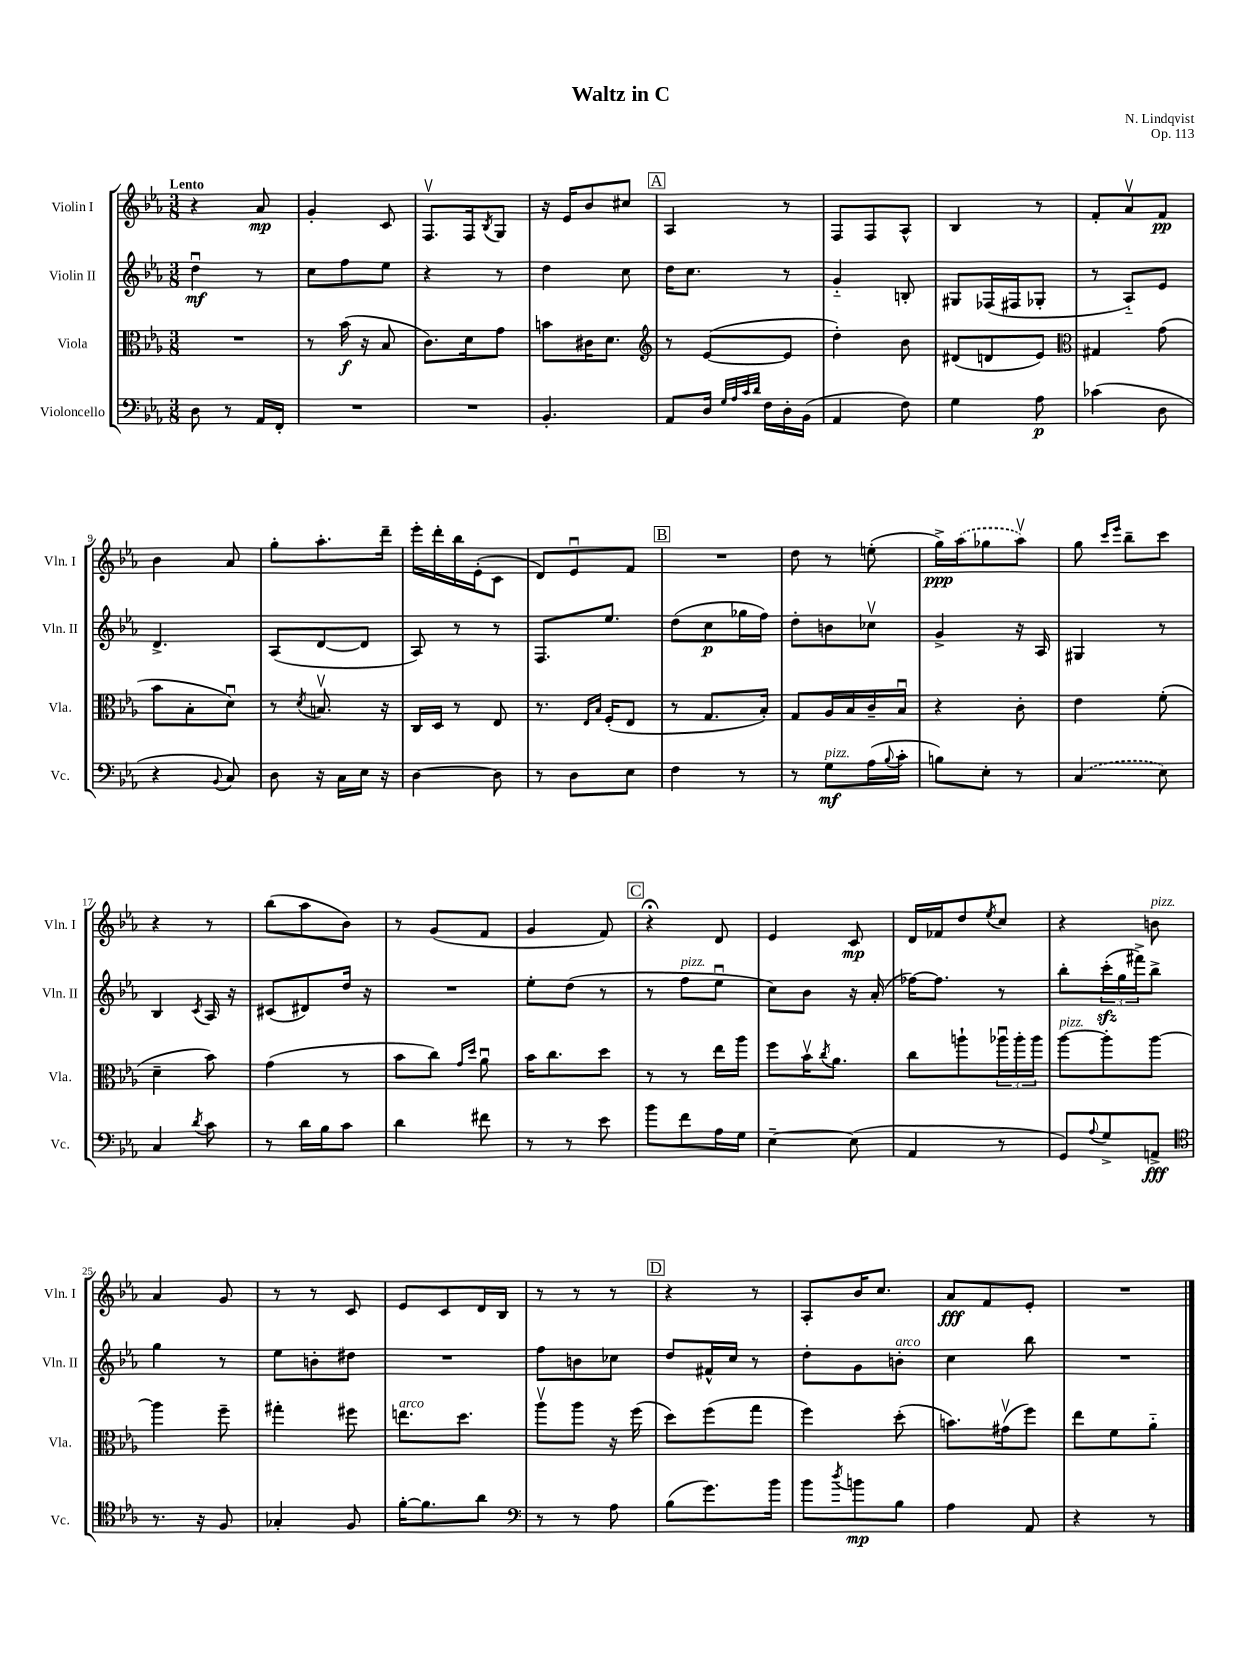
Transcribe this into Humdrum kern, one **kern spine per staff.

**kern	**dynam	**kern	**dynam	**kern	**dynam	**kern	**dynam
*part4	*part4	*part3	*part3	*part2	*part2	*part1	*part1
*staff4	*staff4	*staff3	*staff3	*staff2	*staff2	*staff1	*staff1
*I"Violoncello	*	*I"Viola	*	*I"Violin II	*	*I"Violin I	*
*I'Vc.	*	*I'Vla.	*	*I'Vln. II	*	*I'Vln. I	*
*clefF4	*	*clefC3	*	*clefG2	*	*clefG2	*
*k[b-e-a-]	*	*k[b-e-a-]	*	*k[b-e-a-]	*	*k[b-e-a-]	*
*M3/8	*	*M3/8	*	*M3/8	*	*M3/8	*
=1	=1	=1	=1	=1	=1	=1	=1
!	!	!	!	!	!	!LO:TX:a:B:t=Lento	!
8D\	.	4.r	.	4ddu\	mf	4r	.
8r	.	.	.	.	.	.	.
16AA-/LL	.	.	.	8r	.	8a-/	mp
16FF'/JJ	.	.	.	.	.	.	.
=2	=2	=2	=2	=2	=2	=2	=2
4.r	.	8r	.	8cc\L	.	4g'/	.
.	.	(16b-\	f	8ff\	.	.	.
.	.	16r	.	.	.	.	.
.	.	8B-/	.	8ee-\J	.	8c/	.
=3	=3	=3	=3	=3	=3	=3	=3
4.r	.	8.c\L)	.	4r	.	8.Fv/L	.
.	.	16d\k	.	.	.	16F/k	.
.	.	.	.	.	.	8qB-/	.
.	.	8g\J	.	8r	.	8G/J	.
=4	=4	=4	=4	=4	=4	=4	=4
4.BB-'/	.	8bn\L	.	4dd\	.	16r	.
.	.	.	.	.	.	16e-/KL	.
.	.	16c#X\K	.	.	.	8b-/	.
.	.	8.d\J	.	.	.	.	.
.	.	.	.	8cc\	.	8cc#X/J	.
!!LO:REH:place=s1:t=A
=5	=5	=5	=5	=5	=5	=5	=5
*	*	*clefG2	*	*	*	*	*
8AA-/L	.	8r	.	16dd\KL	.	4A-/	.
.	.	.	.	8.cc\J	.	.	.
16D/Jk	.	([8e-/L	.	.	.	.	.
32qqG/LLL	.	.	.	.	.	.	.
32qqA-/	.	.	.	.	.	.	.
32qqc/	.	.	.	.	.	.	.
32qqd/JJJ	.	.	.	.	.	.	.
16F\LL	.	.	.	.	.	.	.
16D'\	.	8e-/J]	.	8r	.	8r	.
(16BB-\JJ	.	.	.	.	.	.	.
=6	=6	=6	=6	=6	=6	=6	=6
4AA-/	.	4dd'\)	.	4g/	.	8F/L	.
.	.	.	.	.	.	8F/	.
8F\)	.	8b-\	.	8Bn'/	.	8A-^^/J	.
=7	=7	=7	=7	=7	=7	=7	=7
4G\	.	(8d#X/L	.	8G#X/L	.	4B-/	.
.	.	8dn/	.	(16F-X/L	.	.	.
.	.	.	.	16F#X/J	.	.	.
8A-\	p	8e-/J)	.	8G-X'/J	.	8r	.
=8	=8	=8	=8	=8	=8	=8	=8
*	*	*clefC3	*	*	*	*	*
(4c-X\	.	4G#X/	.	8r	.	8f'/L	.
.	.	.	.	8A-/L)	.	8a-v/	.
8D\	.	(8g\	.	8e-/J	.	8f/J	pp
!!LO:LB:g=z
=9	=9	=9	=9	=9	=9	=9	=9
4r	.	8b-\L	.	4.d^/	.	4b-\	.
.	.	8B-'\	.	.	.	.	.
8qqBB-/	.	.	.	.	.	.	.
8C/)	.	8du\J)	.	.	.	8a-/	.
=10	=10	=10	=10	=10	=10	=10	=10
8D\	.	8r	.	(8A-/L	.	8gg'\L	.
.	.	8qd/	.	.	.	.	.
16r	.	8.Bnv/	.	[8d/	.	8.aa-'\	.
16C\LL	.	.	.	.	.	.	.
16E-\JJ	.	.	.	8d/J]	.	.	.
16r	.	16r	.	.	.	16ddd~\Jk	.
=11	=11	=11	=11	=11	=11	=11	=11
[4D\	.	16C/LL	.	8A-/)	.	16eee-'\LL	.
.	.	16D/JJ	.	.	.	16ddd'\	.
.	.	8r	.	8r	.	16bb-\	.
.	.	.	.	.	.	(16e-'\J	.
8D\]	.	8E-/	.	8r	.	8c\J	.
=12	=12	=12	=12	=12	=12	=12	=12
8r	.	8.r	.	8.F/L	.	8d/L)	.
8D\L	.	.	.	.	.	8e-u/	.
.	.	16qqE-/LL	.	.	.	.	.
.	.	16qqB-/JJ	.	.	.	.	.
.	.	(16F'/KL	.	8.ee-/J	.	.	.
8E-\J	.	8E-/J	.	.	.	8f/J	.
!!LO:REH:place=s1:t=B
=13	=13	=13	=13	=13	=13	=13	=13
4F\	.	8r	.	(8dd\L	.	4.r	.
.	.	8.G/L	.	8cc\	p	.	.
8r	.	.	.	16gg-X\L	.	.	.
.	.	16B-'/Jk)	.	16ff\JJ)	.	.	.
=14	=14	=14	=14	=14	=14	=14	=14
8r	.	8G/L	.	8dd'\L	.	8dd\	.
!LO:TX:a:i:t=pizz.	!	!	!	!	!	!	!
8G\L	mf	16A-/L	.	8bn\	.	8r	.
.	.	16B-/	.	.	.	.	.
(16A-\L	.	16c~/	.	8cc-Xv\J	.	(8een'\	.
8qqB-/	.	.	.	.	.	.	.
16c'\JJ	.	16B-u/JJ	.	.	.	.	.
=15	=15	=15	=15	=15	=15	=15	=15
8Bn\L)	.	4r	.	4g^/	.	16gg^\LL)	ppp
.	.	.	.	.	.	(16aa-\J	.
8E-'\J	.	.	.	.	.	8gg-X\	.
8r	.	8c'\	.	16r	.	8aa-v\J)	.
.	.	.	.	16A-/	.	.	.
=16	=16	=16	=16	=16	=16	=16	=16
(4C/	.	4e-\	.	4G#X/	.	8gg\	.
.	.	.	.	.	.	16qqccc/LL	.
.	.	.	.	.	.	16qqeee-/JJ	.
.	.	.	.	.	.	8bb-~\L	.
8E-\)	.	(8f'\	.	8r	.	8ccc\J	.
!!LO:LB:g=z
=17	=17	=17	=17	=17	=17	=17	=17
4C/	.	4d~\	.	4B-/	.	4r	.
8qd/	.	.	.	8qc/	.	.	.
8c\	.	8b-\)	.	16A-/	.	8r	.
.	.	.	.	16r	.	.	.
=18	=18	=18	=18	=18	=18	=18	=18
8r	.	(4g\	.	(8c#X/L	.	(8bb-\L	.
16d\LL	.	.	.	8d#X/)	.	8aa-\	.
16B-\J	.	.	.	.	.	.	.
8c\J	.	8r	.	16dd/Jk	.	8b-\J)	.
.	.	.	.	16r	.	.	.
=19	=19	=19	=19	=19	=19	=19	=19
4d\	.	8b-\L	.	4.r	.	8r	.
.	.	8cc\J)	.	.	.	(8g/L	.
.	.	16qqg/LL	.	.	.	.	.
.	.	16qqdd/JJ	.	.	.	.	.
8f#X\	.	8a-u\	.	.	.	8f/J	.
=20	=20	=20	=20	=20	=20	=20	=20
8r	.	16b-\KL	.	8ee-'\L	.	4g/	.
.	.	8.cc\	.	.	.	.	.
8r	.	.	.	(8dd\J	.	.	.
8e-\	.	8dd\J	.	8r	.	8f/)	.
!!LO:REH:place=s1:t=C
=21	=21	=21	=21	=21	=21	=21	=21
8b-\L	.	8r	.	8r	.	4r;<	.
!	!	!	!	!LO:TX:a:i:t=pizz.	!	!	!
8f\	.	8r	.	8ff\L	.	.	.
16A-\L	.	16ee-\LL	.	8ee-u\J	.	8d/	.
16G\JJ	.	16aa-\JJ	.	.	.	.	.
=22	=22	=22	=22	=22	=22	=22	=22
[4E-~\	.	8ff\L	.	8cc\L)	.	4e-/	.
.	.	16b-v\K	.	8b-\J	.	.	.
.	.	8qcc/	.	.	.	.	.
.	.	8.a-\J	.	.	.	.	.
(8E-\]	.	.	.	16r	.	8c/	mp
.	.	.	.	(16a-'/	.	.	.
=23	=23	=23	=23	=23	=23	=23	=23
4AA-/	.	8cc\L	.	[16ff-X\KL)	.	16d/LL	.
.	.	.	.	8.ff-\J]	.	16f-X/J	.
.	.	8aan`\	.	.	.	8dd/	.
.	.	.	.	.	.	8qee-/	.
8r	.	24aa-Xu\L	.	8r	.	8cc/J	.
.	.	24aa-'\	.	.	.	.	.
.	.	24aa-\JJ	.	.	.	.	.
=24	=24	=24	=24	=24	=24	=24	=24
!	!	!LO:TX:a:i:t=pizz.	!	!	!	!	!
8GG/L)	.	[8aa-\L	.	8bb-'\L	.	4r	.
8qqA-/	.	.	.	.	.	.	.
8G^/	.	8aa-'\]	.	(24ccczz'\L	.	.	.
.	.	.	.	24gg\	.	.	.
.	.	.	.	24fff#X^\J)	.	.	.
!	!	!	!	!	!	!LO:TX:a:i:t=pizz.	!
8AAn^/J	fff	[8aa-\J	.	8bb-^\J	.	8bn\	.
!!LO:LB:g=z
=25	=25	=25	=25	=25	=25	=25	=25
*clefC4	*	*	*	*	*	*	*
8.r	.	4aa-\]	.	4gg\	.	4a-/	.
16r	.	.	.	.	.	.	.
8F/	.	8ff~\	.	8r	.	8g/	.
=26	=26	=26	=26	=26	=26	=26	=26
4G-X'/	.	4gg#X'\	.	8ee-\L	.	8r	.
.	.	.	.	8bn'\	.	8r	.
8F/	.	8ff#X\	.	8dd#X\J	.	8c/	.
=27	=27	=27	=27	=27	=27	=27	=27
!	!	!LO:TX:a:i:t=arco	!	!	!	!	!
[16f'\KL	.	8.een\L	.	4.r	.	8e-/L	.
8.f\]	.	.	.	.	.	.	.
.	.	.	.	.	.	8c/	.
.	.	8.dd\J	.	.	.	.	.
8a-\J	.	.	.	.	.	16d/L	.
.	.	.	.	.	.	16B-/JJ	.
=28	=28	=28	=28	=28	=28	=28	=28
*clefF4	*	*	*	*	*	*	*
8r	.	8aa-v\L	.	8ff\L	.	8r	.
8r	.	8aa-\J	.	8bn\	.	8r	.
8A-\	.	16r	.	8cc-X\J	.	8r	.
.	.	(16ff\	.	.	.	.	.
!!LO:REH:place=s1:t=D
=29	=29	=29	=29	=29	=29	=29	=29
(8B-\L	.	8dd\L)	.	8dd/L	.	4r	.
8.g\)	.	(8ff\	.	16f#X^^/L	.	.	.
.	.	.	.	16cc/JJ	.	.	.
.	.	8gg\J	.	8r	.	8r	.
16b-\Jk	.	.	.	.	.	.	.
=30	=30	=30	=30	=30	=30	=30	=30
8b-\L	.	4ff\)	.	8dd'\L	.	8A-'/L	.
8qdd/	.	.	.	.	.	.	.
8bn\	mp	.	.	8g\	.	16b-/K	.
.	.	.	.	.	.	8.cc/J	.
!	!	!	!	!LO:TX:a:i:t=arco	!	!	!
8B-\J	.	(8dd'\	.	8bn'\J	.	.	.
=31	=31	=31	=31	=31	=31	=31	=31
4A-\	.	8.bn\L)	.	4cc\	.	8a-/L	fff
.	.	.	.	.	.	8f/	.
.	.	(16g#Xv\k	.	.	.	.	.
8AA-/	.	8ff\J)	.	8bb-\	.	8e-'/J	.
=32	=32	=32	=32	=32	=32	=32	=32
4r	.	8ee-\L	.	4.r	.	4.r	.
.	.	8f\	.	.	.	.	.
8r	.	8a-\J	.	.	.	.	.
==	==	==	==	==	==	==	==
*-	*-	*-	*-	*-	*-	*-	*-
